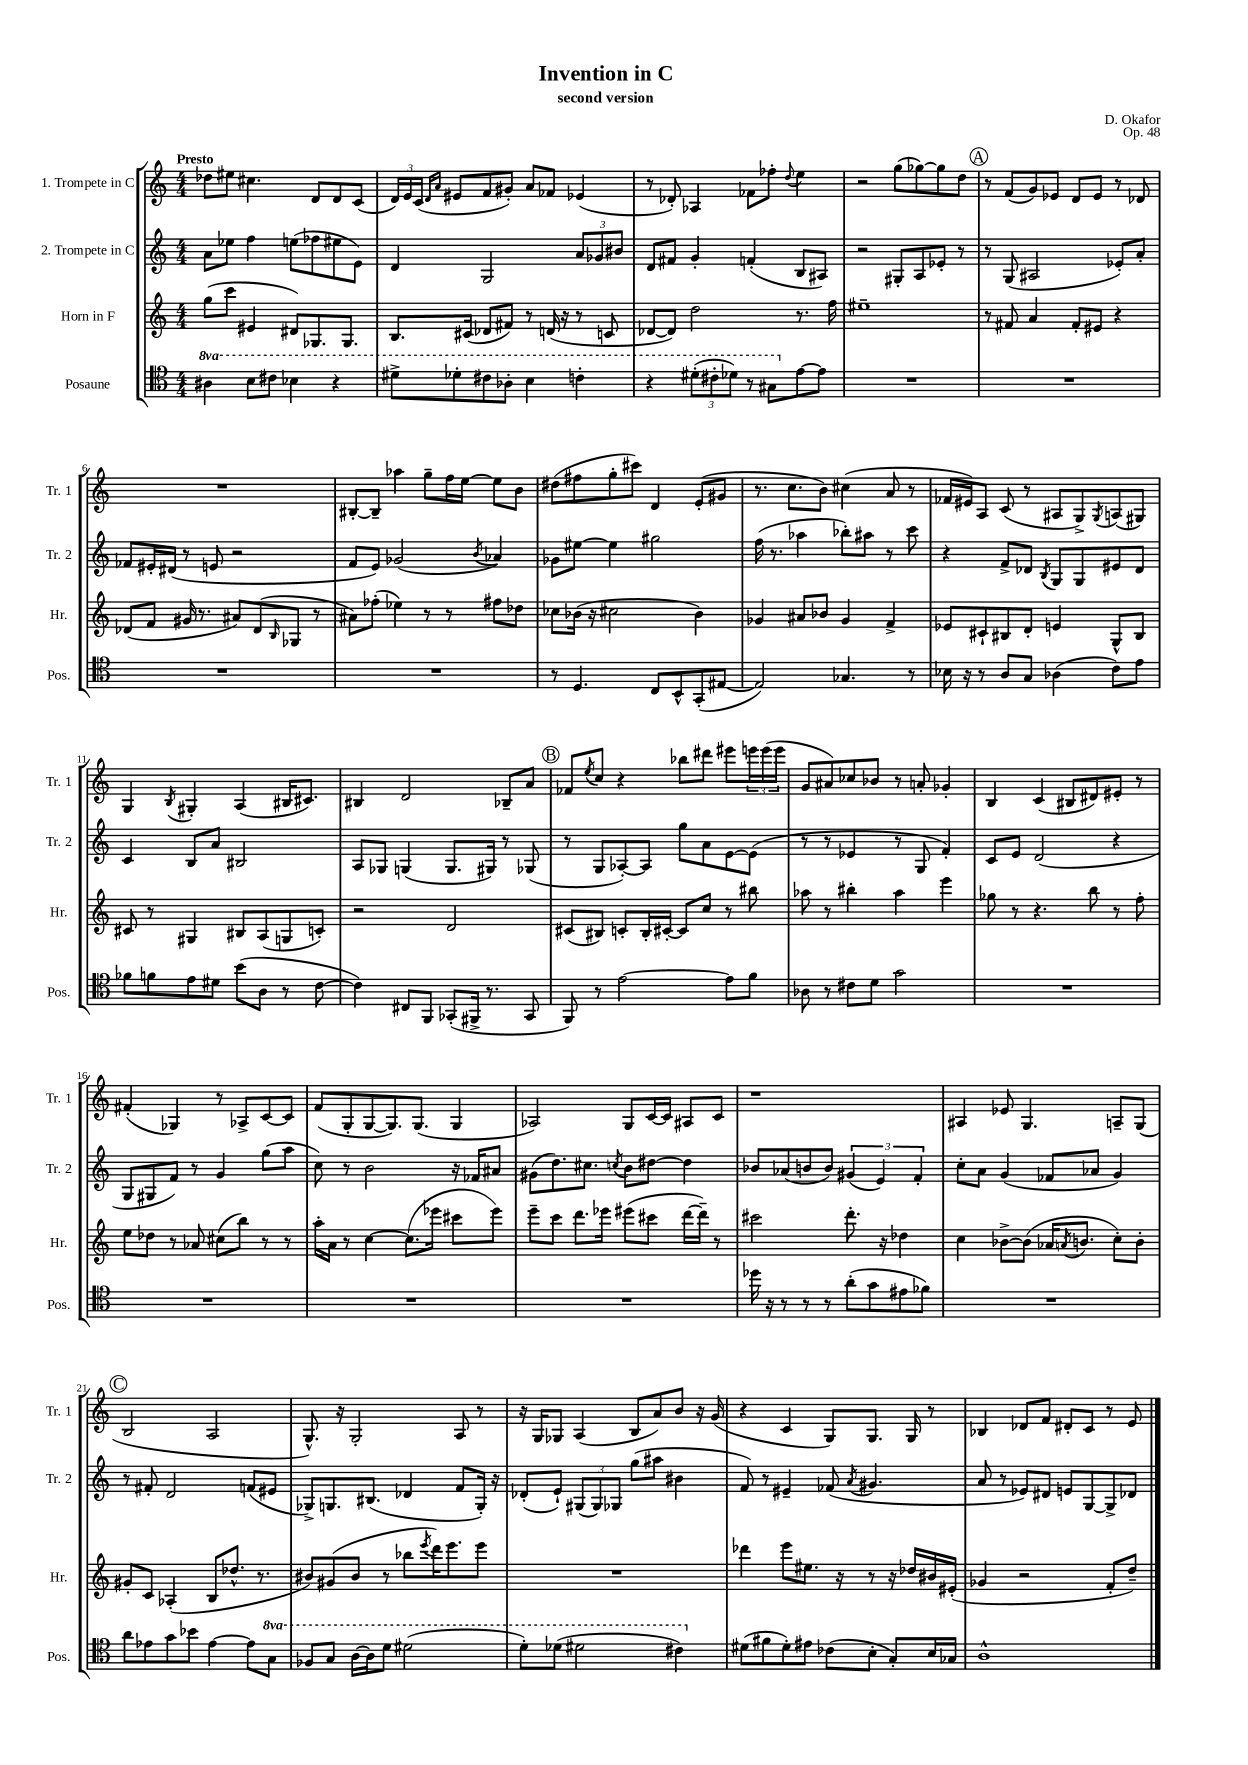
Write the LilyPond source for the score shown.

\header { title = "Invention in C" composer = "D. Okafor" subtitle = "second version" opus = "Op. 48" }
<<
\new StaffGroup <<
\new Staff = "s0" \with { instrumentName = "1. Trompete in C" shortInstrumentName = "Tr. 1" } {
    \clef treble \key c \major \numericTimeSignature \time 4/4 \tempo "Presto"
    des''8 eis''8 cis''4. d'8 d'8 c'8( |
    \tuplet 3/2 { d'16) e'16 c'16( } \grace { d'16 a'16 } eis'8 f'8 gis'8-.) a'8 fes'8 ees'4( |
    r8 des'8-.) aes4 fes'8 fes''8-. \appoggiatura { d''8 } e''4 |
    r2 g''8( ges''8~) ges''8 d''8 |
    \mark \markup { \circle "A" } r8 f'8( g'8) ees'8 d'8 ees'8 r8 des'8 |
    R1 |
    bis8~-. bis8-- aes''4 g''8-- f''16 e''16~ e''8 b'8 |
    dis''8( fis''8 g''8-. cis'''8) d'4 e'8-.( gis'8 |
    r8. c''8. b'8) cis''4( a'8 r8 |
    fes'16 eis'16) a8 c'8( r8 ais8 g8->) \acciaccatura { g8 } a8( gis8) |
    g4 \acciaccatura { b8 } gis4-. a4( bis16 cis'8.) |
    bis4 d'2 bes8-- a'8 |
    \mark \markup { \circle "B" } fes'8 \acciaccatura { e''8 } c''8 r4 bes''8 dis'''8 eis'''8 \tuplet 3/2 { e'''16 e'''16( e'''16 } |
    g'8 ais'8) ces''8 bes'8 r8 a'8-. ges'4-. |
    b4 c'4( bis8 dis'8) eis'8-. r8 |
    fis'4-.( ges4) r8 aes8-> c'8~ c'8 |
    f'8( g8-. g8~ g8.) g8.( g4 |
    aes2) g8 c'16~ c'16 ais8 c'8 |
    r1 |
    ais4 ees'8 g4. a8-- g8( |
    \mark \markup { \circle "C" } b2 a2 |
    g8.-^) r16 g2-. a8 r8 |
    r16 g16 ges8 a4( b8 a'8) b'8 r16 g'16( |
    r4 c'4 g8) g8. g16 r8 |
    bes4 des'8 f'8 dis'8-. c'8 r8 e'8 \bar "|." |
}
\new Staff = "s1" \with { instrumentName = "2. Trompete in C" shortInstrumentName = "Tr. 2" } {
    \clef treble \key c \major \numericTimeSignature \time 4/4
    a'8 ees''8 f''4 e''8( fes''8 eis''8 e'8) |
    d'4 g2 \tuplet 3/2 { a'8 ges'8 bis'8 } |
    d'8 fis'8 g'4-. f'4-.( b8 ais8) |
    r2 gis8-. a8 ees'8-. r8 |
    \mark \markup { \circle "A" } r8 g8( ais2 ees'8-.) a'8-. |
    fes'8 eis'16-. dis'16( r8 e'8 r2 |
    f'8 e'8) ges'2( \acciaccatura { b'8 } aes'4) |
    ges'8 eis''8~ eis''4 gis''2 |
    f''16( r8. aes''4 bes''8-.) ais''8 r8 c'''8 |
    r4 f'8-> des'8 \acciaccatura { b8 } g8 g8 eis'8 des'8 |
    c'4 b8 a'8 bis2 |
    a8 ges8 g4( g8. gis16) r8 ges8( |
    \mark \markup { \circle "B" } r8 g8 aes8~-.) aes8 g''8 a'8 e'8~ e'8( |
    r8 r8 ees'4 r8 g8 f'4-.) |
    c'8 e'8 d'2( r4 |
    g8 gis8 f'8) r8 g'4 g''8( a''8 |
    c''8) r8 b'2 r16 fes'16 ais'8 |
    gis'8( d''8.) cis''8. \acciaccatura { c''8 } b'8 dis''8~ dis''4 |
    bes'8 aes'8( b'8 b'8) \tuplet 3/2 { gis'4( e'4) f'4-. } |
    c''8-. a'8 g'4( fes'8 aes'8 g'4) |
    \mark \markup { \circle "C" } r8 fis'8-. d'2 f'8( eis'8 |
    ges8->) g8. bis8.( des'4 f'8 g16-.) r16 |
    des'8-.( e'8-!) \tuplet 3/2 { gis8( gis8) ges8 } g''8( ais''8 bis'4 |
    f'8) r8 eis'4-- fes'8( \acciaccatura { a'8 } gis'4. |
    a'8 r8 ees'8) dis'8 e'8 g8~ g8-> des'8 \bar "|." |
}
\new Staff = "s2" \with { instrumentName = "Horn in F" shortInstrumentName = "Hr." } {
    \clef treble \key c \major \numericTimeSignature \time 4/4
    g''8( c'''8 eis'4 dis'8) ges8. ges8. |
    b8. cis'16( des'8 fis'8) r8 d'16( r16 r8 c'8 |
    des'8~ des'8) d''2 r8. f''16 |
    eis''1-- |
    \mark \markup { \circle "A" } r8 fis'8 a'4 fis'8-. eis'8 r4 |
    des'8( f'8 gis'16 r8. ais'8) des'8( \grace { b16 } ges8 r8 |
    ais'8) fes''8-.( ees''4) r8 r8 fis''8 des''8 |
    ces''8 bes'16( r16 cis''2 bes'4) |
    ges'4 ais'8 bes'8 ges'4 f'4-> |
    ees'8 cis'8-! bis8 d'8-. e'4 g8-^ bis8 |
    cis'8 r8 gis4 bis8 a8( g8 c'8-.) |
    r2 d'2 |
    \mark \markup { \circle "B" } cis'8( bis8) c'8-. bis16-. cis'16~-. cis'8 c''8 r8 bis''8 |
    aes''8 r8 bis''4-. aes''4 e'''4 |
    ges''8 r8 r4. b''8 r8 f''8-. |
    e''8 des''8 r8 aes'8 cis''8( b''8) r8 r8 |
    a''16-. a'16 r8 c''4~ c''8.( ees'''16 cis'''8 ees'''8) |
    e'''8-- c'''8 d'''8. ees'''16 eis'''8( cis'''8 d'''16~ d'''16--) r8 |
    cis'''2 d'''8.-. r16 des''4 |
    c''4 bes'8~-> bes'8( aes'16 \acciaccatura { a'8 } b'8. c''8-.) b'8-. |
    \mark \markup { \circle "C" } gis'8-. c'8 aes4-.( b8 des''8.-^ r8. |
    bis'8) gis'8( bis'8 r8 bes''8 \acciaccatura { e'''8 } d'''16) e'''8. e'''8 |
    R1 |
    des'''4 e'''8 eis''8. r16 r8 r16 des''16 bis'16 eis'16-.( |
    ges'4 r2 f'8-. d''8--) \bar "|." |
}
\new Staff = "s3" \with { instrumentName = "Posaune" shortInstrumentName = "Pos." } {
    \clef tenor \key c \major \numericTimeSignature \time 4/4 \set Staff.ottavationMarkups = #ottavation-simple-ordinals
    \ottava #1 ais'4 b'8 cis''8 bes'4 r4 |
    dis''8-> des''8-. cis''8 aes'8-. b'4 c''4-. |
    r4 \tuplet 3/2 { dis''8-.( cis''8-. des''8) } r8 gis'8 \ottava #0 e'8~ e'8 |
    R1 |
    \mark \markup { \circle "A" } R1 |
    R1 |
    R1 |
    r8 d4. c8 b,8-^ g,8-.( eis8~ |
    eis2) ges4. r8 |
    bes16 r16 r8 a8 g8 aes4( c'8) e'8 |
    fes'8 f'8 e'8 dis'8 b'8( a8 r8 c'8~ |
    c'4) cis8 f,8 ges,8-.( fis,16-> r8. ges,8 |
    \mark \markup { \circle "B" } f,8) r8 e'2~ e'8 f'8 |
    aes8 r8 cis'8 d'8 g'2 |
    R1 |
    R1 |
    R1 |
    R1 |
    des''16 r16 r8 r8 r8 a'8-.( g'8 eis'8 fes'8) |
    R1 |
    \mark \markup { \circle "C" } a'8 ees'8 g'8 bes'8 ees'4~ ees'8 \ottava #1 g'8 |
    fes'8 g'8 a'16~ a'16 d''8 dis''2( |
    d''8-.) des''8( dis''2 cis''4) \ottava #0 |
    dis'8( fis'8 dis'8-.) eis'8 ces'8( b8-. g8-.) b16 ges16 |
    a1-^ \bar "|." |
}
>>
>>
